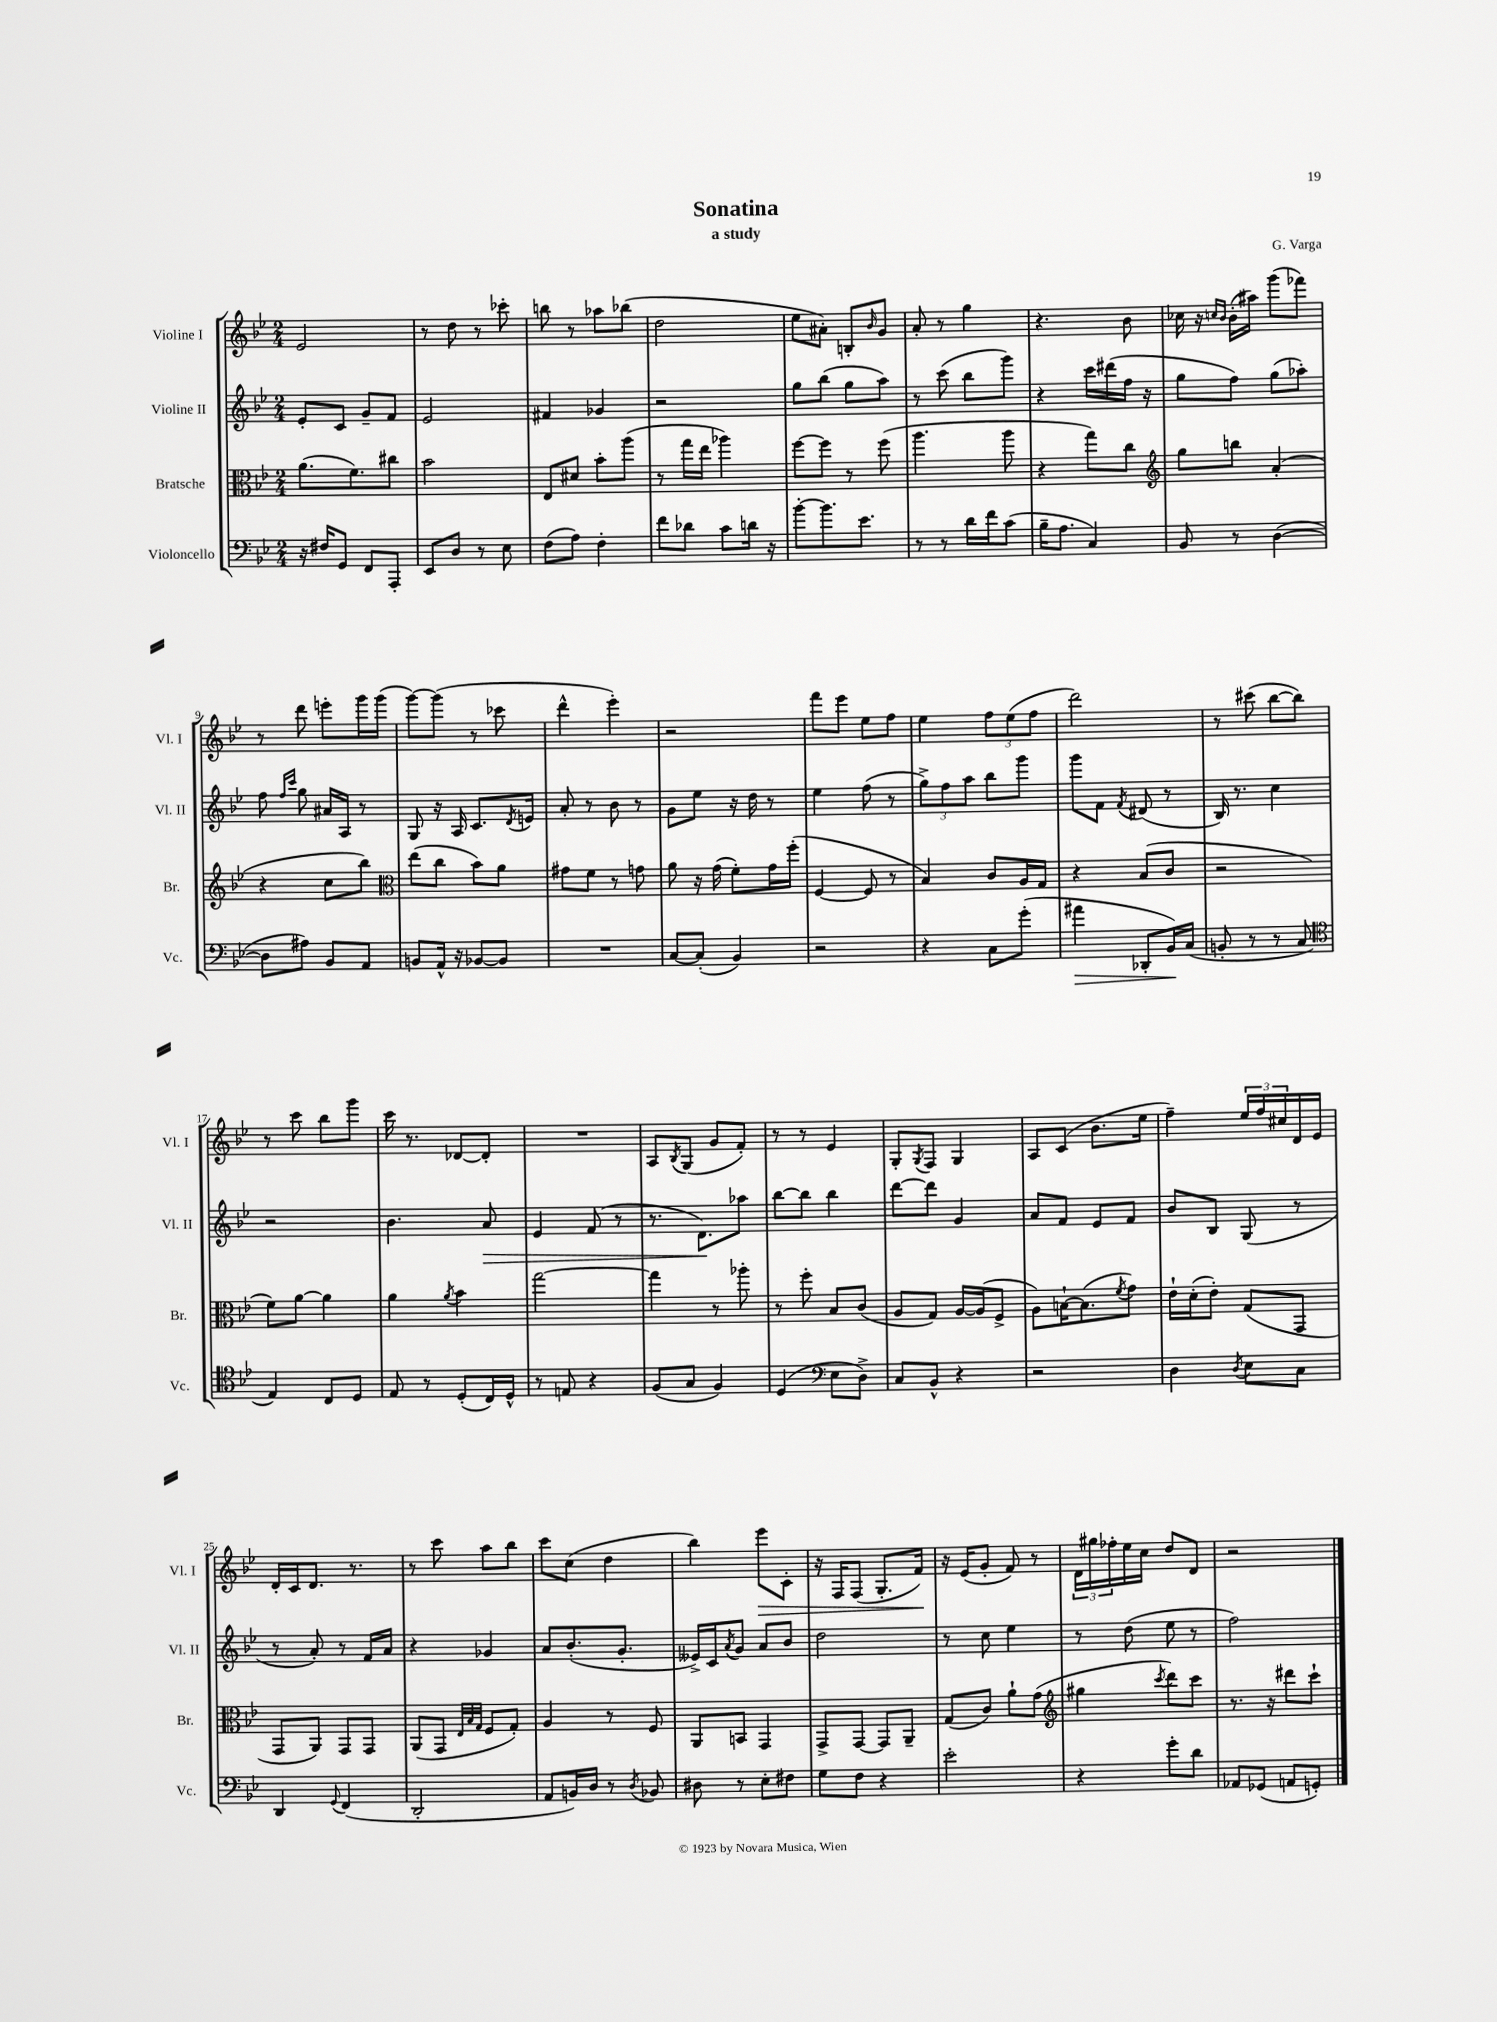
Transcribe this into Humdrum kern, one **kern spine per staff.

**kern	**dynam	**kern	**kern	**dynam	**kern	**dynam
*part4	*part4	*part3	*part2	*part2	*part1	*part1
*staff4	*staff4	*staff3	*staff2	*staff2	*staff1	*staff1
*I"Violoncello	*	*I"Bratsche	*I"Violine II	*	*I"Violine I	*
*I'Vc.	*	*I'Br.	*I'Vl. II	*	*I'Vl. I	*
*clefF4	*	*clefC3	*clefG2	*	*clefG2	*
*k[b-e-]	*	*k[b-e-]	*k[b-e-]	*	*k[b-e-]	*
*M2/4	*	*M2/4	*M2/4	*	*M2/4	*
=1	=1	=1	=1	=1	=1	=1
16r	.	(8.a\L	8e-'/L	.	2e-/	.
16F#X/KL	.	.	.	.	.	.
8GG/J	.	.	8c/J	.	.	.
.	.	8.f\)	.	.	.	.
8FF/L	.	.	8g~/L	.	.	.
8AAA'/J	.	8cc#X\J	8f/J	.	.	.
=2	=2	=2	=2	=2	=2	=2
8EE-/L	.	2b-\	2e-/	.	8r	.
8D/J	.	.	.	.	8dd\	.
8r	.	.	.	.	8r	.
8E-\	.	.	.	.	8ccc-X'\	.
=3	=3	=3	=3	=3	=3	=3
(8F\L	.	8E-/L	4f#X/	.	8bbn\	.
8A\J)	.	8d#X/J	.	.	8r	.
4F'\	.	8b-'\L	4g-X/	.	8aa-X\L	.
.	.	(8aa\J	.	.	(8bb-X\J	.
=4	=4	=4	=4	=4	=4	=4
8f\L	.	8r	2r	.	2dd\	.
8d-X\J	.	16gg\LL	.	.	.	.
.	.	16ee-\JJ	.	.	.	.
8c\L	.	4aa-X\)	.	.	.	.
16dn\Jk	.	.	.	.	.	.
16r	.	.	.	.	.	.
=5	=5	=5	=5	=5	=5	=5
[8b-'\L	.	[8ff\L	8gg\L	.	8ee-\L	.
8.b-\]	.	8ff\J]	(8bb-\J	.	8a#X'\J)	.
.	.	8r	8gg\L	.	8Bn'/L	.
8.e-\J	.	.	.	.	.	.
.	.	.	.	.	16qqb-/	.
.	.	(8ff\	8aa\J)	.	8g/J	.
=6	=6	=6	=6	=6	=6	=6
8r	.	4.aa\	8r	.	8a'/	.
8r	.	.	(8ccc\	.	8r	.
16d\LL	.	.	8bb-\L	.	4gg\	.
16f\J	.	.	.	.	.	.
(8c\J	.	8aa\	8ggg\J)	.	.	.
=7	=7	=7	=7	=7	=7	=7
16B-~\KL	.	4r	4r	.	4.r	.
8.A\J	.	.	.	.	.	.
4C/)	.	8gg\L)	16ccc\LL	.	.	.
.	.	.	(16ddd#X\	.	.	.
.	.	8cc\J	16ff\JJ	.	8b-\	.
.	.	.	16r	.	.	.
=8	=8	=8	=8	=8	=8	=8
*	*	*clefG2	*	*	*	*
8BB-/	.	8gg\L	8gg\L	.	16cc-X\	.
.	.	.	.	.	16r	.
.	.	.	.	.	16qqccn/LL	.
.	.	.	.	.	16qqb-/JJ	.
8r	.	8bbn\J	8ff\J)	.	(16b-'\LL	.
.	.	.	.	.	16aa#X\JJ)	.
([4D\	.	(4a'/	(8gg\L	.	(8ggg\L	.
.	.	.	8aa-X'\J)	.	8fff-X\J)	.
!!LO:LB:g=z
=9	=9	=9	=9	=9	=9	=9
8D\L]	.	4r	8ff\	.	8r	.
.	.	.	16qqff/LL	.	.	.
.	.	.	16qqccc/JJ	.	.	.
8A#X\J)	.	.	8gg\	.	8ddd\	.
8BB-/L	.	8cc\L	16a#X/LL	.	8eeen'\L	.
.	.	.	16A/JJ	.	.	.
8AA/J	.	8bb-\J)	8r	.	16ggg\L	.
.	.	.	.	.	(16ggg\JJ	.
=10	=10	=10	=10	=10	=10	=10
*	*	*clefC3	*	*	*	*
8BBn/L	.	(8ee-\L	8G/	.	[8ggg\L)	.
16AA^^/Jk	.	8cc\J	16r	.	(8ggg\J]	.
16r	.	.	16A/	.	.	.
[8BB-X/L	.	8b-\L)	8.c/L	.	8r	.
8BB-/J]	.	8a\J	.	.	8ccc-X\	.
.	.	.	8qd/	.	.	.
.	.	.	16en/Jk	.	.	.
=11	=11	=11	=11	=11	=11	=11
2r	.	8g#X\L	8a'/	.	4ddd^^\	.
.	.	8f\J	8r	.	.	.
.	.	8r	8b-\	.	4eee-'\)	.
.	.	8gn\	8r	.	.	.
=12	=12	=12	=12	=12	=12	=12
[8C/L	.	8a\	8g\L	.	2r	.
(8C'/J]	.	16r	8ee-\J	.	.	.
.	.	(16g\	.	.	.	.
4BB-/)	.	8f'\L)	16r	.	.	.
.	.	.	16dd\	.	.	.
.	.	16g\L	8r	.	.	.
.	.	(16ff'\JJ	.	.	.	.
=13	=13	=13	=13	=13	=13	=13
2r	.	[4F/	4ee-\	.	8fff\L	.
.	.	.	.	.	8eee-\J	.
.	.	8F/]	(8ff\	.	8ee-\L	.
.	.	8r	8r	.	8ff\J	.
=14	=14	=14	=14	=14	=14	=14
4r	.	4B-/)	12gg^\L)	.	4ee-\	.
.	.	.	12ff\	.	.	.
.	.	.	12aa\J	.	.	.
8C\L	.	8c/L	8bb-\L	.	12ff\L	.
.	.	.	.	.	(12ee-\	.
(8g'\J	.	16A/L	8ggg\J	.	.	.
.	.	.	.	.	12ff\J	.
.	.	16G/JJ	.	.	.	.
=15	=15	=15	=15	=15	=15	=15
!	!LO:HP:b	!	!	!	!	!
4a#X\	>	4r	8ggg\L	.	2ddd\)	.
.	.	.	8f\J	.	.	.
.	.	.	8qf/	.	.	.
8DD-X'/L	.	(8B-/L	(8d#X/	.	.	.
16BB-/L)	.	8c/J	8r	.	.	.
(16C/JJ	]	.	.	.	.	.
=16	=16	=16	=16	=16	=16	=16
8BBn'/	.	2r	16B-/)	.	8r	.
.	.	.	8.r	.	.	.
8r	.	.	.	.	(8ccc#X\	.
8r	.	.	4cc\	.	[8bb-\L	.
8C/	.	.	.	.	8bb-\J])	.
!!LO:LB:g=z
=17	=17	=17	=17	=17	=17	=17
*clefC4	*	*	*	*	*	*
4E-/)	.	8f\L)	2r	.	8r	.
.	.	[8a\J	.	.	8ccc\	.
8C/L	.	4a\]	.	.	8bb-\L	.
8D/J	.	.	.	.	8ggg\J	.
=18	=18	=18	=18	=18	=18	=18
8E-/	.	4a\	4.b-\	.	16ccc\	.
.	.	.	.	.	8.r	.
8r	.	.	.	.	.	.
.	.	8qa/	.	.	.	.
(8D'/L	.	4b-\	.	.	[8d-X/L	.
!	!	!	!	!LO:HP:b	!	!
16C/L)	.	.	8a/	>	8d-'/J]	.
16D^^/JJ	.	.	.	.	.	.
=19	=19	=19	=19	=19	=19	=19
8r	.	[2gg\	4e-/	.	2r	.
8En/	.	.	.	.	.	.
4r	.	.	(8f/	.	.	.
.	.	.	8r	.	.	.
=20	=20	=20	=20	=20	=20	=20
(8F/L	.	4gg\]	8.r	.	8A/L	.
.	.	.	.	.	8qB-/	.
8G/J	.	.	.	.	(8G/J	.
.	.	.	8.d\L)	.	.	.
4F/)	.	8r	.	.	8g/L	.
.	.	8aa-X'\	8aa-X\J	]	8f'/J)	.
=21	=21	=21	=21	=21	=21	=21
(4D/	.	8r	[8bb-\L	.	8r	.
.	.	8ff'\	8bb-\J]	.	8r	.
*clefF4	*	*	*	*	*	*
8E-\L	.	8B-/L	4bb-\	.	4e-/	.
8D^\J)	.	(8c/J	.	.	.	.
=22	=22	=22	=22	=22	=22	=22
8C/L	.	8A/L	[8ddd\L	.	8G'/L	.
.	.	.	.	.	8qG/	.
8BB-^^/J	.	8G/J)	8ddd\J]	.	8F/J	.
4r	.	[16A/LL	4g/	.	4G/	.
.	.	(16A/J]	.	.	.	.
.	.	8F^/J	.	.	.	.
=23	=23	=23	=23	=23	=23	=23
2r	.	8A\L)	8a/L	.	8A/L	.
.	.	[16Bn`\K	8f/J	.	(8c/J	.
.	.	(8.B\]	.	.	.	.
.	.	.	8e-/L	.	8.b-\L	.
.	.	8qf/	.	.	.	.
.	.	8g\J)	8f/J	.	.	.
.	.	.	.	.	16ee-\Jk	.
=24	=24	=24	=24	=24	=24	=24
4D\	.	16e-`\LL	8b-/L	.	4ff~\)	.
.	.	(16d'\J	.	.	.	.
.	.	8e-'\J)	8B-/J	.	.	.
8qD/	.	.	.	.	.	.
8E-\L	.	(8G/L	(8G/	.	24ee-/LL	.
.	.	.	.	.	24ff/	.
.	.	.	.	.	24cc#X/	.
8C\J	.	8GG/J	8r	.	16d/	.
.	.	.	.	.	16e-/JJ	.
!!LO:LB:g=z
=25	=25	=25	=25	=25	=25	=25
4DD/	.	8GG/L	8r	.	16d'/LL	.
.	.	.	.	.	16c/J	.
.	.	8AA/J)	8a'/)	.	8.d/J	.
8qqGG/	.	.	.	.	.	.
(4FF/	.	8GG/L	8r	.	.	.
.	.	.	.	.	8.r	.
.	.	8GG/J	16f/LL	.	.	.
.	.	.	16a/JJ	.	.	.
=26	=26	=26	=26	=26	=26	=26
2DD'/	.	(8AA/L	4r	.	8r	.
.	.	8GG/J	.	.	8ccc\	.
.	.	32qqE-/LLL	.	.	.	.
.	.	32qqB-/	.	.	.	.
.	.	32qqG/JJJ	.	.	.	.
.	.	8F/L	4g-X/	.	8aa\L	.
.	.	8G'/J)	.	.	8bb-\J	.
=27	=27	=27	=27	=27	=27	=27
8AA/L	.	4A/	8a/L	.	8ccc\L	.
16BBn/L)	.	.	(8.b-'/	.	(8cc\J	.
16D/JJ	.	.	.	.	.	.
8r	.	8r	.	.	4dd\	.
.	.	.	8.g'/J	.	.	.
8qD/	.	.	.	.	.	.
8BB-X/	.	8F/	.	.	.	.
=28	=28	=28	=28	=28	=28	=28
8D#X\	.	8AA/L	16e--X^/LL)	.	4bb-\)	.
.	.	.	16c/J	.	.	.
.	.	.	8qa/	.	.	.
8r	.	8BBn/J	8g/J	.	.	.
!	!	!	!	!	!	!LO:HP:b
8E-'\L	.	4GG/	8a/L	.	8eee-\L	>
8F#X\J	.	.	8b-/J	.	8c'\J	.
=29	=29	=29	=29	=29	=29	=29
8G\L	.	8GG^/L	2dd\	.	16r	.
.	.	.	.	.	16F/KL	.
8F\J	.	[8GG/J	.	.	(8F/J	.
4r	.	8GG/L]	.	.	8.G'/L	.
.	.	8AA~/J	.	.	.	.
.	.	.	.	.	16f/Jk)	.
.	.	.	.	.	.	]
=30	=30	=30	=30	=30	=30	=30
2e-'\	.	(8G/L	8r	.	16r	.
.	.	.	.	.	(16e-/KL	.
.	.	8c/J)	8cc\	.	8g'/J	.
.	.	8a`\L	4ee-\	.	8f/)	.
.	.	(8g\J	.	.	8r	.
=31	=31	=31	=31	=31	=31	=31
*	*	*clefG2	*	*	*	*
4r	.	4gg#X\	8r	.	24d\LL	.
.	.	.	.	.	24gg#X\	.
.	.	.	.	.	24ff-X'\	.
.	.	.	(8dd\	.	16ee-\	.
.	.	.	.	.	16cc\JJ	.
.	.	8qccc/	.	.	.	.
8g'\L	.	8ddd\L)	8ee-\	.	8dd/L	.
8d\J	.	8ccc\J	8r	.	8d/J	.
=32	=32	=32	=32	=32	=32	=32
8AA-X/L	.	8.r	2ff\)	.	2r	.
(8GG-X/J	.	.	.	.	.	.
.	.	16r	.	.	.	.
8AAn/L	.	8ddd#X\L	.	.	.	.
8GGn'/J)	.	8ccc`\J	.	.	.	.
==	==	==	==	==	==	==
*-	*-	*-	*-	*-	*-	*-
